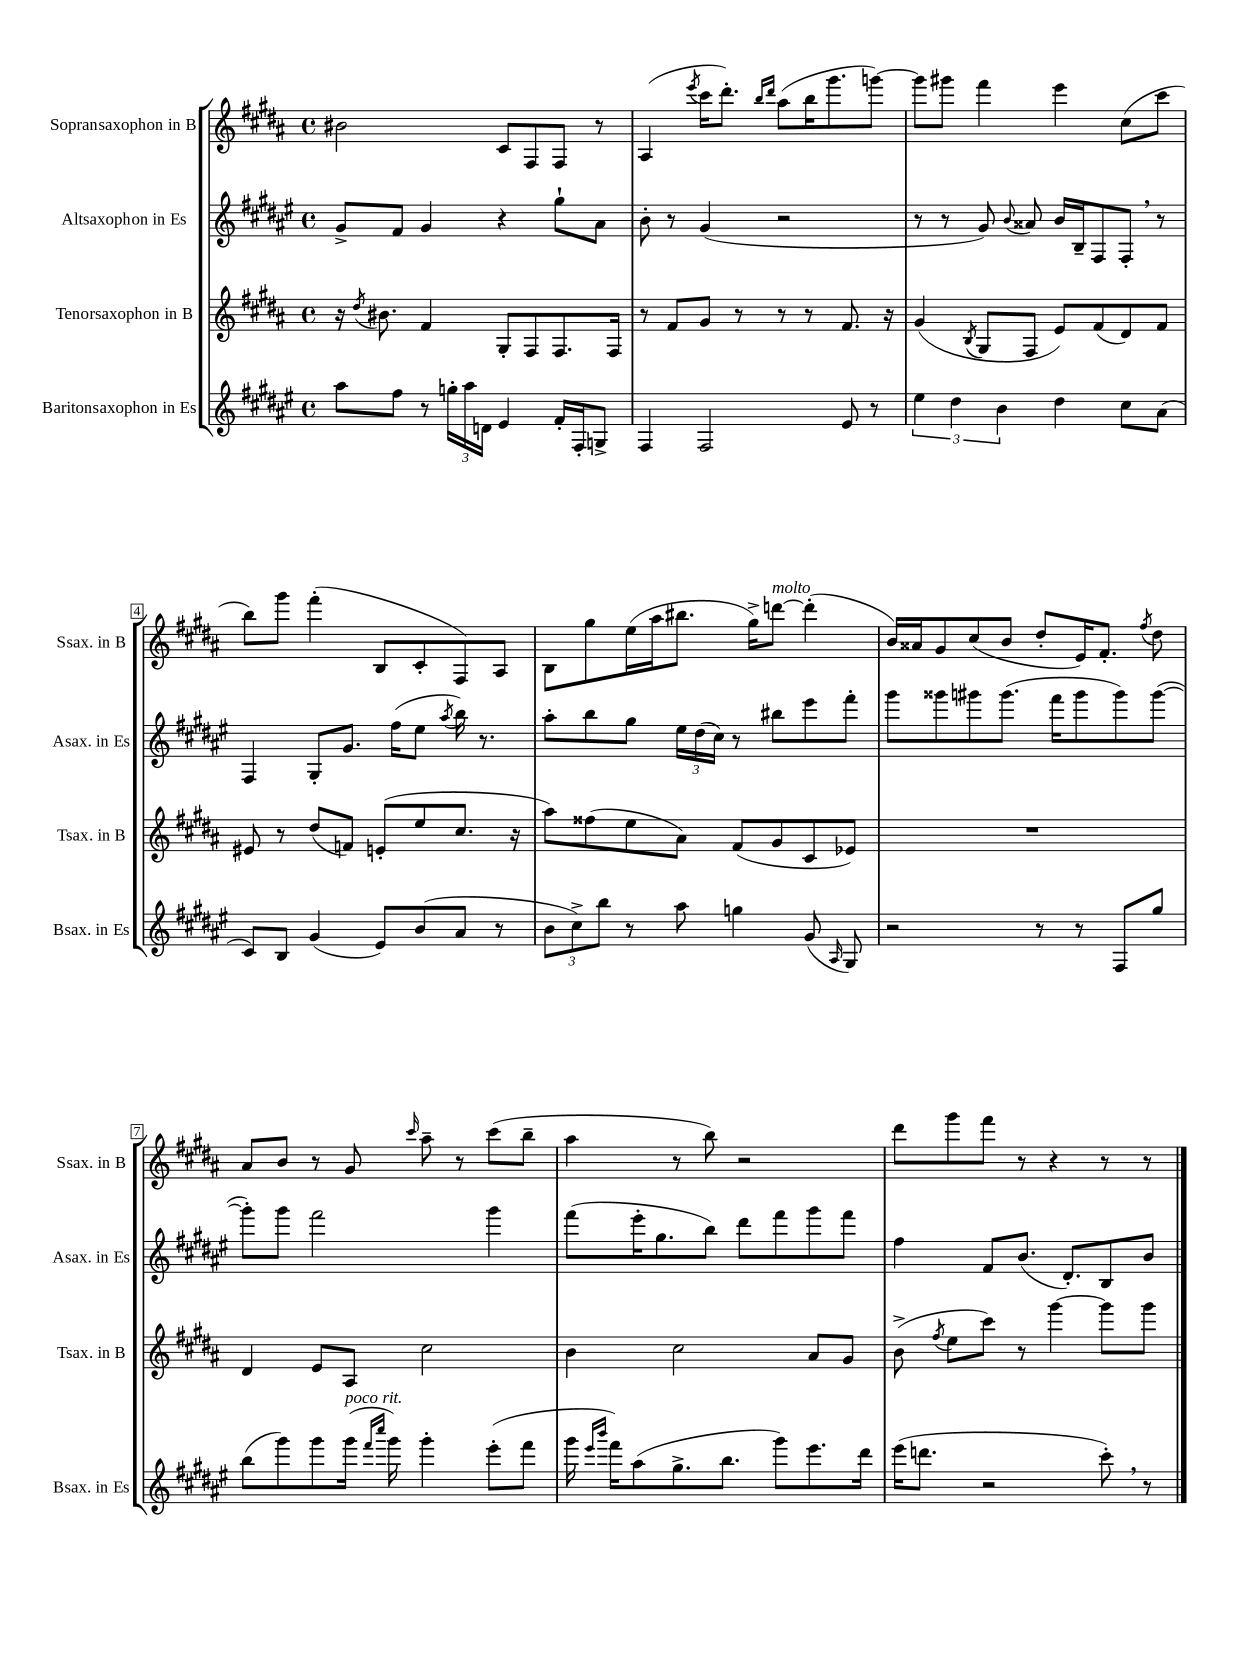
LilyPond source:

<<
\new StaffGroup <<
\new Staff = "s0" \with { instrumentName = "Sopransaxophon in B" shortInstrumentName = "Ssax. in B" } {
    \clef treble \key b \major \defaultTimeSignature \time 4/4
    \autoBeamOff bis'2 cis'8[ fis8 fis8] r8 |
    ais4( \acciaccatura { e'''8 } cis'''16[ dis'''8.]-.) \grace { b''16[ dis'''16] } ais''8[( b''16 gis'''8. g'''8]~) |
    g'''8[ gis'''8] fis'''4 e'''4 cis''8[( cis'''8] |
    b''8[) gis'''8] fis'''4-.( b8[ cis'8-. fis8) ais8] |
    b8[ gis''8 e''16( ais''16 bis''8.] gis''16[->) d'''8]~^\markup { \italic "molto" } d'''4-.( |
    b'16[) aisis'16 gis'8 cis''8( b'8] dis''8[-. e'16) fis'8.]-. \acciaccatura { fis''8 } dis''8 |
    ais'8[ b'8] r8 gis'8 \grace { cis'''16 } ais''8-- r8 cis'''8[( b''8]-- |
    ais''4 r8 b''8) r2 |
    dis'''8[ gis'''8 fis'''8] r8 r4 r8 r8 \bar "|." |
}
\new Staff = "s1" \with { instrumentName = "Altsaxophon in Es" shortInstrumentName = "Asax. in Es" } {
    \clef treble \key fis \major \defaultTimeSignature \time 4/4
    \autoBeamOff gis'8[-> fis'8] gis'4 r4 gis''8[-! ais'8] |
    b'8-. r8 gis'4( r2 |
    r8 r8 gis'8) \appoggiatura { b'8 } aisis'8 b'16[ b16-- fis8 fis8]-. \breathe r8 |
    fis4 gis8[-. gis'8.] fis''16[( eis''8] \acciaccatura { ais''8 } b''16) r8. |
    ais''8[-. b''8 gis''8] \tuplet 3/2 { eis''16[ dis''16( cis''16]) } r8 bis''8[ eis'''8 fis'''8]-. |
    gis'''8[ gisis'''8 gis'''8 gis'''8.]( fis'''16[ gis'''8 gis'''8) gis'''8]~( |
    gis'''8[-.) gis'''8] fis'''2 gis'''4 |
    fis'''8[( eis'''16-. gis''8. b''8]) dis'''8[ fis'''8 gis'''8 fis'''8] |
    fis''4 fis'8[ b'8.]( dis'8.[-.) b8 b'8] \bar "|." |
}
\new Staff = "s2" \with { instrumentName = "Tenorsaxophon in B" shortInstrumentName = "Tsax. in B" } {
    \clef treble \key b \major \defaultTimeSignature \time 4/4
    \autoBeamOff r16 \acciaccatura { dis''8 } bis'8. fis'4 gis8[-. fis8 fis8. fis16] |
    r8 fis'8[ gis'8] r8 r8 r8 fis'8. r16 |
    gis'4( \acciaccatura { b8 } gis8[ fis8] e'8[) fis'8( dis'8) fis'8] |
    eis'8 r8 dis''8[( f'8]) e'8[-.( e''8 cis''8.] r16 |
    ais''8[) fisis''8( e''8 ais'8]) fis'8[( gis'8 cis'8 ees'8]) |
    R1 |
    dis'4 e'8[ ais8] cis''2 |
    b'4 cis''2 ais'8[ gis'8] |
    b'8->( \acciaccatura { fis''8 } e''8[ cis'''8]) r8 gis'''4~ gis'''8[ gis'''8] \bar "|." |
}
\new Staff = "s3" \with { instrumentName = "Baritonsaxophon in Es" shortInstrumentName = "Bsax. in Es" } {
    \clef treble \key fis \major \defaultTimeSignature \time 4/4
    \autoBeamOff ais''8[ fis''8] r8 \tuplet 3/2 { g''16[-. ais''16 d'16] } eis'4 fis'16[-. fis16-. g8]-> |
    fis4 fis2 eis'8 r8 |
    \tuplet 3/2 { eis''4 dis''4 b'4 } dis''4 cis''8[ ais'8]( |
    cis'8[) b8] gis'4( eis'8[) b'8( ais'8] r8 |
    \tuplet 3/2 { b'8[ cis''8->) b''8] } r8 ais''8 g''4 gis'8( \grace { ais16 } gis8) |
    r2 r8 r8 fis8[ gis''8] |
    b''8[( gis'''8) gis'''8 gis'''16]^\markup { \italic "poco rit." }( \grace { fis'''16[ cis''''16] } gis'''16) gis'''4-. eis'''8[-.( fis'''8] |
    gis'''16 \grace { eis'''16[ b'''16] } fis'''16[) ais''8( gis''8.-> b''8.] gis'''8[) eis'''8. dis'''16] |
    eis'''16[( d'''8.] r2 cis'''8-.) \breathe r8 \bar "|." |
}
>>
>>
\layout { \context { \Score \override BarNumber.stencil = #(make-stencil-boxer 0.1 0.3 ly:text-interface::print) } }
